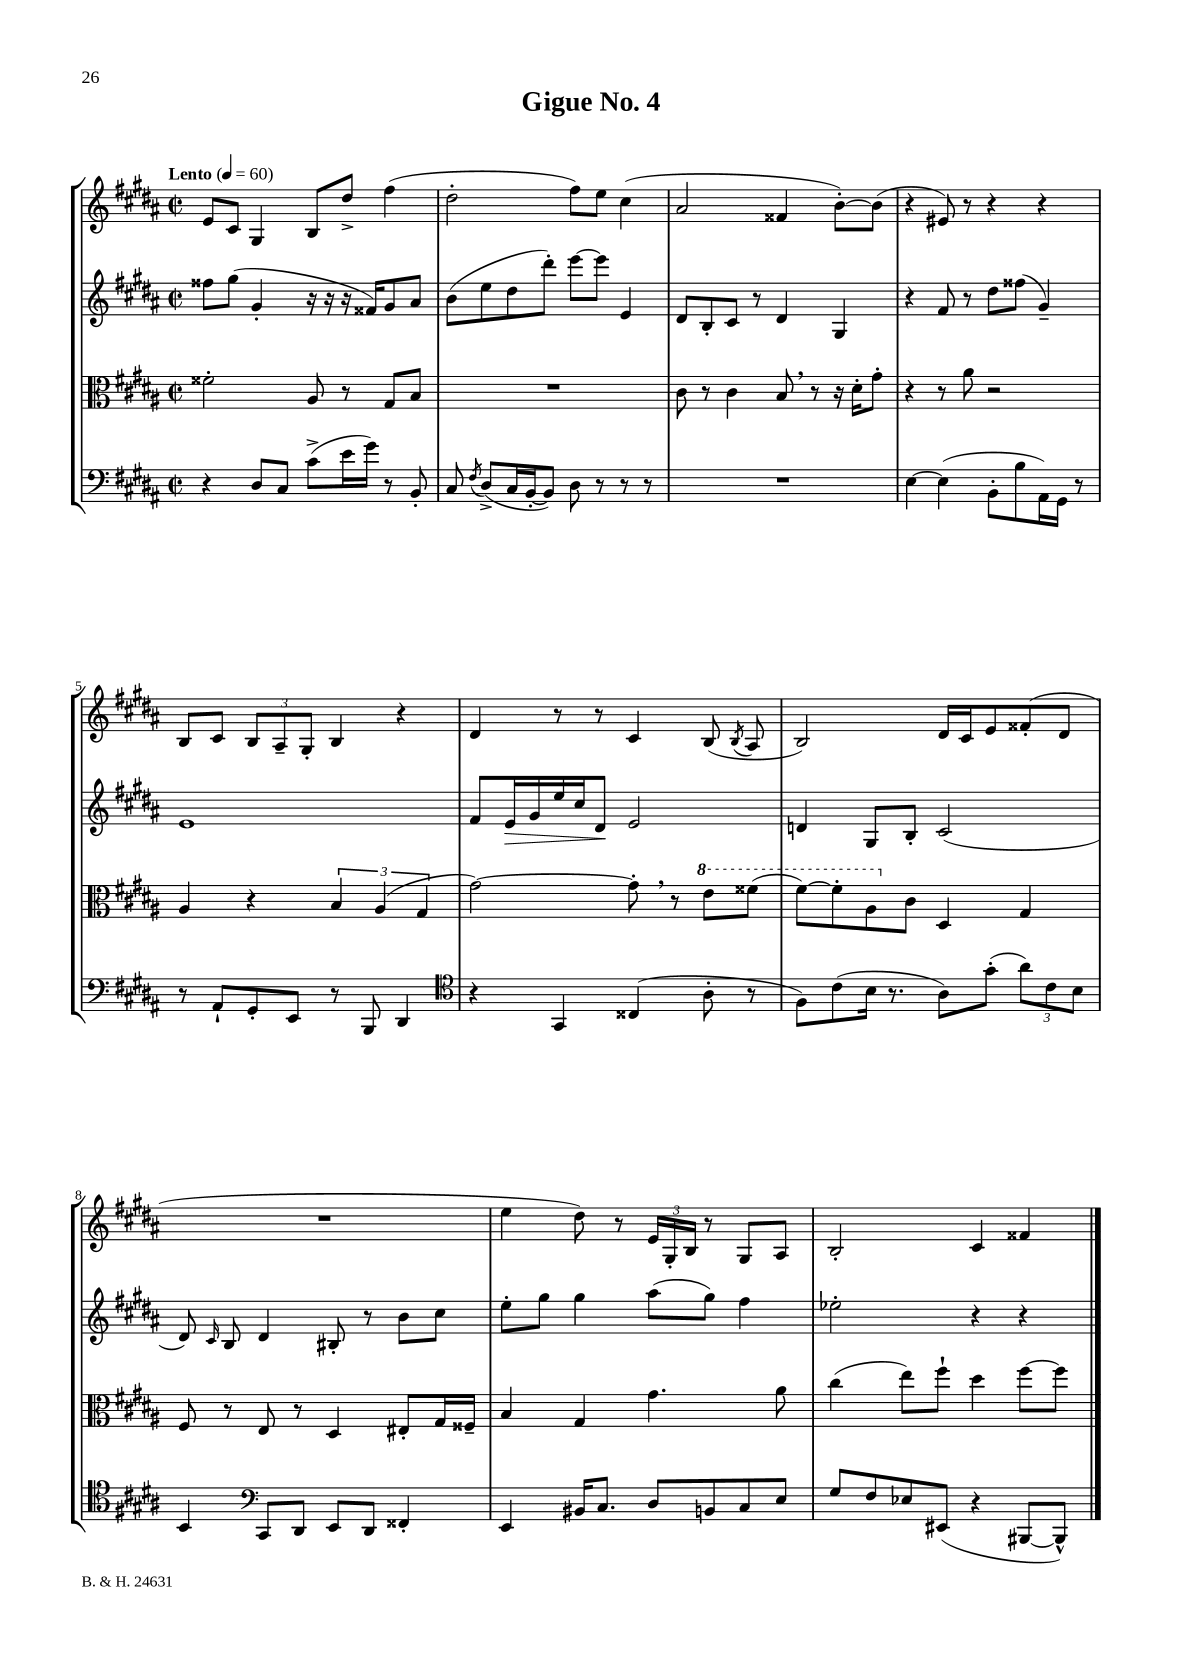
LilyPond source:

\header { title = "Gigue No. 4" }
<<
\new StaffGroup <<
\new Staff = "s0" {
    \clef treble \key b \major \defaultTimeSignature \time 2/2 \tempo "Lento" 4 = 60
    \autoBeamOff e'8[ cis'8] gis4 b8[ dis''8]-> fis''4( |
    dis''2-. fis''8[) e''8] cis''4( |
    ais'2 fisis'4 b'8[~-.) b'8]( |
    r4 eis'8) r8 r4 r4 |
    b8[ cis'8] \tuplet 3/2 { b8[ ais8-- gis8]-. } b4 r4 |
    dis'4 r8 r8 cis'4 b8( \acciaccatura { b8 } ais8 |
    b2) dis'16[ cis'16 e'8 fisis'8-.( dis'8] |
    R1 |
    e''4 dis''8) r8 \tuplet 3/2 { e'16[ gis16-. b16] } r8 gis8[ ais8] |
    b2-. cis'4 fisis'4 \bar "|." |
}
\new Staff = "s1" {
    \clef treble \key b \major \defaultTimeSignature \time 2/2
    \autoBeamOff fisis''8[ gis''8]( gis'4-. r16 r16 r16 fisis'16[) gis'8 ais'8] |
    b'8[( e''8 dis''8 dis'''8]-.) e'''8[~ e'''8] e'4 |
    dis'8[ b8-. cis'8] r8 dis'4 gis4 |
    r4 fis'8 r8 dis''8[ fisis''8]( gis'4--) |
    e'1 |
    fis'8[ e'16\> gis'16 e''16 cis''16 dis'8]\! e'2 |
    d'4 gis8[ b8]-. cis'2( |
    dis'8) \grace { cis'16 } b8 dis'4 bis8-. r8 b'8[ cis''8] |
    e''8[-. gis''8] gis''4 ais''8[( gis''8]) fis''4 |
    ees''2-. r4 r4 \bar "|." |
}
\new Staff = "s2" {
    \clef alto \key b \major \defaultTimeSignature \time 2/2
    \autoBeamOff fisis'2-. ais8 r8 gis8[ b8] |
    R1 |
    cis'8 r8 cis'4 b8 \breathe r8 r16 dis'16[-. gis'8]-. |
    r4 r8 ais'8 r2 |
    ais4 r4 \tuplet 3/2 { b4 ais4( gis4 } |
    gis'2~) gis'8-. \breathe r8 \ottava #1 e''8[ fisis''8]( |
    fis''8[~) fis''8-. ais'8 \ottava #0 cis'8] dis4 gis4 |
    fis8 r8 e8 r8 dis4 eis8[-. gis16 fisis16]-- |
    b4 gis4 gis'4. ais'8 |
    cis''4( e''8[) fis''8]-! dis''4 fis''8[~ fis''8] \bar "|." |
}
\new Staff = "s3" {
    \clef bass \key b \major \defaultTimeSignature \time 2/2
    \autoBeamOff r4 dis8[ cis8] cis'8[->( e'16 gis'16]) r8 b,8-. |
    cis8 \acciaccatura { fis8 } dis8[->( cis16 b,16~-. b,8]) dis8 r8 r8 r8 |
    R1 |
    e4~ e4( b,8[-. b8 ais,16) gis,16] r8 |
    r8 ais,8[-! gis,8-. e,8] r8 b,,8 dis,4 |
    \clef tenor r4 gis,4 cisis4( ais8-. r8 |
    fis8[) cis'8( b16] r8. ais8[) gis'8]-.( \tuplet 3/2 { ais'8[) cis'8 b8] } |
    b,4 \clef bass cis,8[ dis,8] e,8[ dis,8] fisis,4-. |
    e,4 bis,16[ cis8.] dis8[ b,8 cis8 e8] |
    gis8[ fis8 ees8 eis,8]( r4 bis,,8[~ bis,,8]-^) \bar "|." |
}
>>
>>
